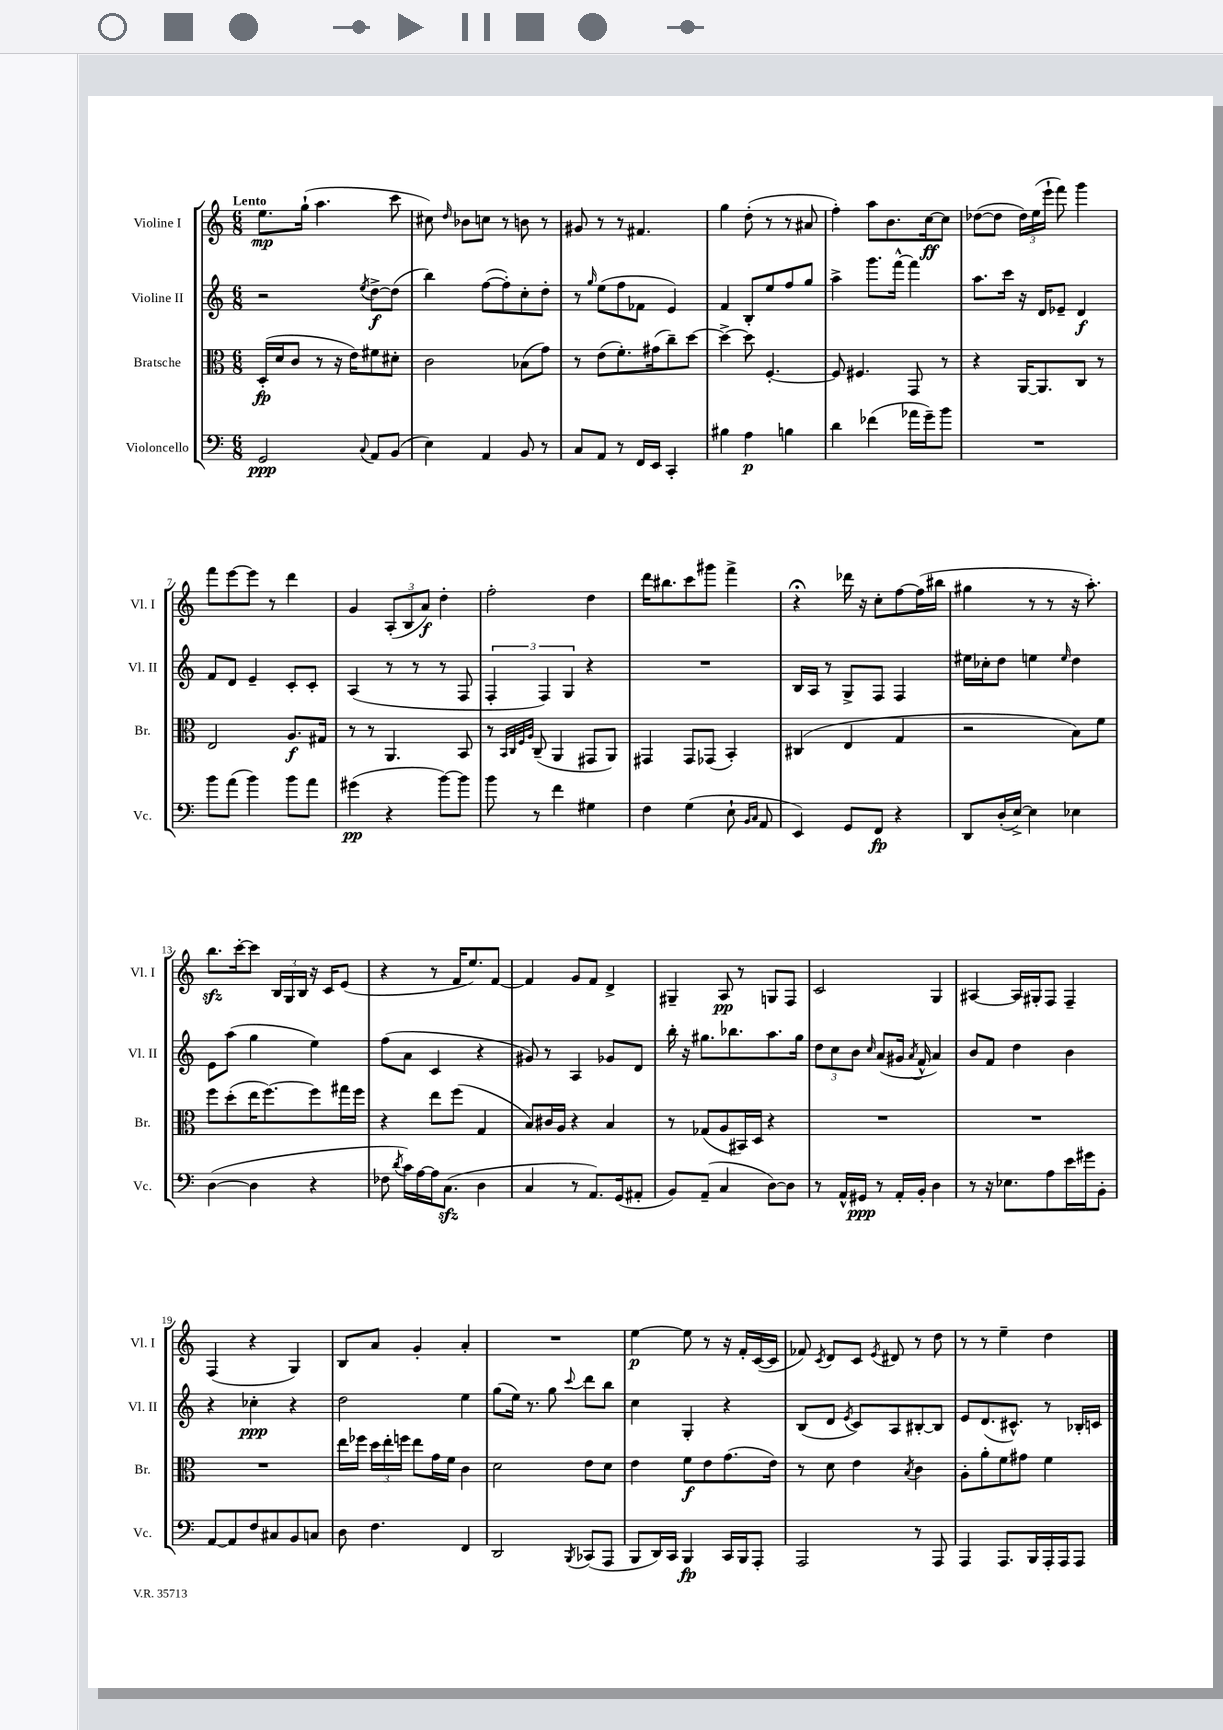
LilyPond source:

<<
\new StaffGroup <<
\new Staff = "s0" \with { instrumentName = "Violine I" shortInstrumentName = "Vl. I" } {
    \clef treble \key c \major \numericTimeSignature \time 6/8 \tempo "Lento"
    \autoBeamOff e''8.[\mp g''16]-!( a''4. c'''8 |
    cis''8) \grace { d''16 } bes'8[ c''8] r8 b'8 r8 |
    gis'8 r8 r8 fis'4. |
    g''4 d''8-.( r8 r8 ais'8 |
    f''4-.) a''8[ b'8. c''16~\ff c''8] |
    des''8[~( des''8] \tuplet 3/2 { des''16[) e''16( e'''16]-! } f'''8) g'''4 |
    f'''8[ e'''8~ e'''8] r8 d'''4 |
    g'4 \tuplet 3/2 { a8[-.( b8 a'8]\f) } d''4-. |
    f''2-. d''4 |
    d'''16[ bis''8. c'''8 gis'''8] f'''4-> |
    r4\fermata des'''16 r16 c''8[-. f''8~ f''16( bis''16] |
    gis''4 r8 r8 r16 a''8.-.) |
    b''8.[\sfz c'''16~-. c'''8] \tuplet 3/2 { b16[ g16 b16] } r16 c'16[ e'8]( |
    r4 r8 f'16[ e''8.) f'8]~ |
    f'4 g'8[ f'8] d'4-> |
    gis4-- a8\pp r8 g8[ f8] |
    c'2 g4 |
    ais4~ ais16[ gis16-. f8] f4-- |
    f4( r4 g4) |
    b8[ a'8] g'4-. a'4-. |
    R2. |
    e''4~\p e''8 r8 r16 f'16[-. c'16~( c'16] |
    fes'8) \acciaccatura { c'8 } d'8[ c'8] \acciaccatura { e'8 } dis'8 r8 d''8 |
    r8 r8 e''4-- d''4 \bar "|." |
}
\new Staff = "s1" \with { instrumentName = "Violine II" shortInstrumentName = "Vl. II" } {
    \clef treble \key c \major \numericTimeSignature \time 6/8
    \autoBeamOff r2 \acciaccatura { e''8 } d''8[~->\f d''8]( |
    b''4) f''8[~( f''8-.) c''8-. d''8]-. |
    r8 \grace { g''16 } e''8[( f''8 fes'8] e'4) |
    f'4 b8[-. e''8 f''8 g''8] |
    a''4-> g'''8.[ f'''16]~-^ f'''4 |
    a''8.[ c'''16] r16 d'16[ ees'8]-- d'4\f |
    f'8[ d'8] e'4-- c'8[-. c'8]-. |
    a4( r8 r8 r8 f8 |
    \tuplet 3/2 { f4-. f4) g4 } r4 |
    R2. |
    b16[ a16] r8 g8[-> f8] f4 |
    eis''16[ ces''16-. d''8] e''4 \grace { e''16 } d''4 |
    e'8[ a''8]( g''4 e''4) |
    f''8[( a'8] c'4 r4 |
    gis'8) r8 a4 ges'8[ d'8] |
    b''16-. r16 gis''8.[ bes''8. a''8. gis''16] |
    \tuplet 3/2 { d''8[ c''8 b'8] } \grace { c''16 } a'8[( gis'16] \acciaccatura { a'8 } f'16-^ a'4) |
    b'8[ f'8] d''4 b'4 |
    r4 ces''4-.\ppp r4 |
    d''2 e''4 |
    g''8[( e''16]) r8. g''8 \appoggiatura { c'''8 } d'''8[ b''8] |
    c''4 g4-. r4 |
    b8[( d'8] \acciaccatura { e'8 } c'8[) a8 bis8~-. bis8] |
    e'8[ d'8.( cis'8.]-^) r8 bes16[-. c'16] \bar "|." |
}
\new Staff = "s2" \with { instrumentName = "Bratsche" shortInstrumentName = "Br." } {
    \clef alto \key c \major \numericTimeSignature \time 6/8
    \autoBeamOff d16[-.\fp( d'16 c'8] r8 r16 e'16[) fis'8 dis'8]-. |
    c'2 bes8[( g'8]) |
    r8 e'8[( f'8.-.) gis'16( c''8--) d''8]~ |
    d''4~-> d''8 f4.~-. |
    f8 fis4. g,8 r8 |
    r4 a,16[~ a,8. c8] r8 |
    e2 a8.[\f gis16] |
    r8 r8 a,4. b,8 |
    r8 \grace { b,32[ c32 f32 a32] } c8--( a,4 gis,8[ a,8]) |
    gis,4 gis,8[ ges,8]( b,4-.) |
    cis4( e4 g4 |
    r2 b8[) f'8] |
    f''8[ d''8-.( e''16 f''8.~) f''8 gis''16 f''16] |
    r4 e''8[ f''8]( g4 |
    b8[) cis'16 a16] r4 b4 |
    r8 ges8[( a8 bis,16) d16] r4 |
    R2. |
    R2. |
    R2. |
    e''16[ fes''16] \tuplet 3/2 { d''16[ e''16-. f''16] } e''8[ g'16 f'16] c'4 |
    d'2 e'8[ d'8] |
    e'4 f'8[\f e'8 g'8.( e'16]) |
    r8 d'8 e'4 \acciaccatura { b8 } c'4 |
    a8[-. a'8-. f'8 gis'8] f'4 \bar "|." |
}
\new Staff = "s3" \with { instrumentName = "Violoncello" shortInstrumentName = "Vc." } {
    \clef bass \key c \major \numericTimeSignature \time 6/8
    \autoBeamOff g,2\ppp \appoggiatura { c8 } a,8[ b,8]( |
    e4) a,4 b,8 r8 |
    c8[ a,8] r8 f,16[ e,16] c,4-. |
    bis4 a4\p b4 |
    d'4 fes'4( aes'16[ g'16--) b'8] |
    R2. |
    b'8[ a'8]( b'4) b'8[ a'8] |
    gis'4\pp( r4 b'8[~) b'8] |
    b'8 r8 f'4 gis4 |
    f4 g4( e8-! \grace { b,16[ c16] } a,8 |
    e,4) g,8[ f,8]\fp r4 |
    d,8[ d16-.( e16]~->) e4 ees4 |
    d4~( d4 r4 |
    fes8 \acciaccatura { d'8 } c'16[) a16~ a16 c8.]\sfz( d4 |
    c4 r8 a,8.[) g,16( ais,8]-. |
    b,8[) a,8]--( c4 d8[~) d8] |
    r8 a,16[-^ gis,16]\ppp r8 a,16[-. b,16]-. d4 |
    r8 r16 ees8.[ a8 e'16 gis'16 b,8]-. |
    a,8[~ a,8 f8 cis8 b,8 c8] |
    d8 f4. f,4 |
    d,2 \acciaccatura { b,,8 } ces,8[( a,,8] |
    b,,8[ d,16) c,16] b,,4\fp c,16[ b,,16 a,,8]-. |
    a,,2 r8 a,,8 |
    a,,4 a,,8.[ b,,16 a,,16-. a,,16 a,,8] \bar "|." |
}
>>
>>
